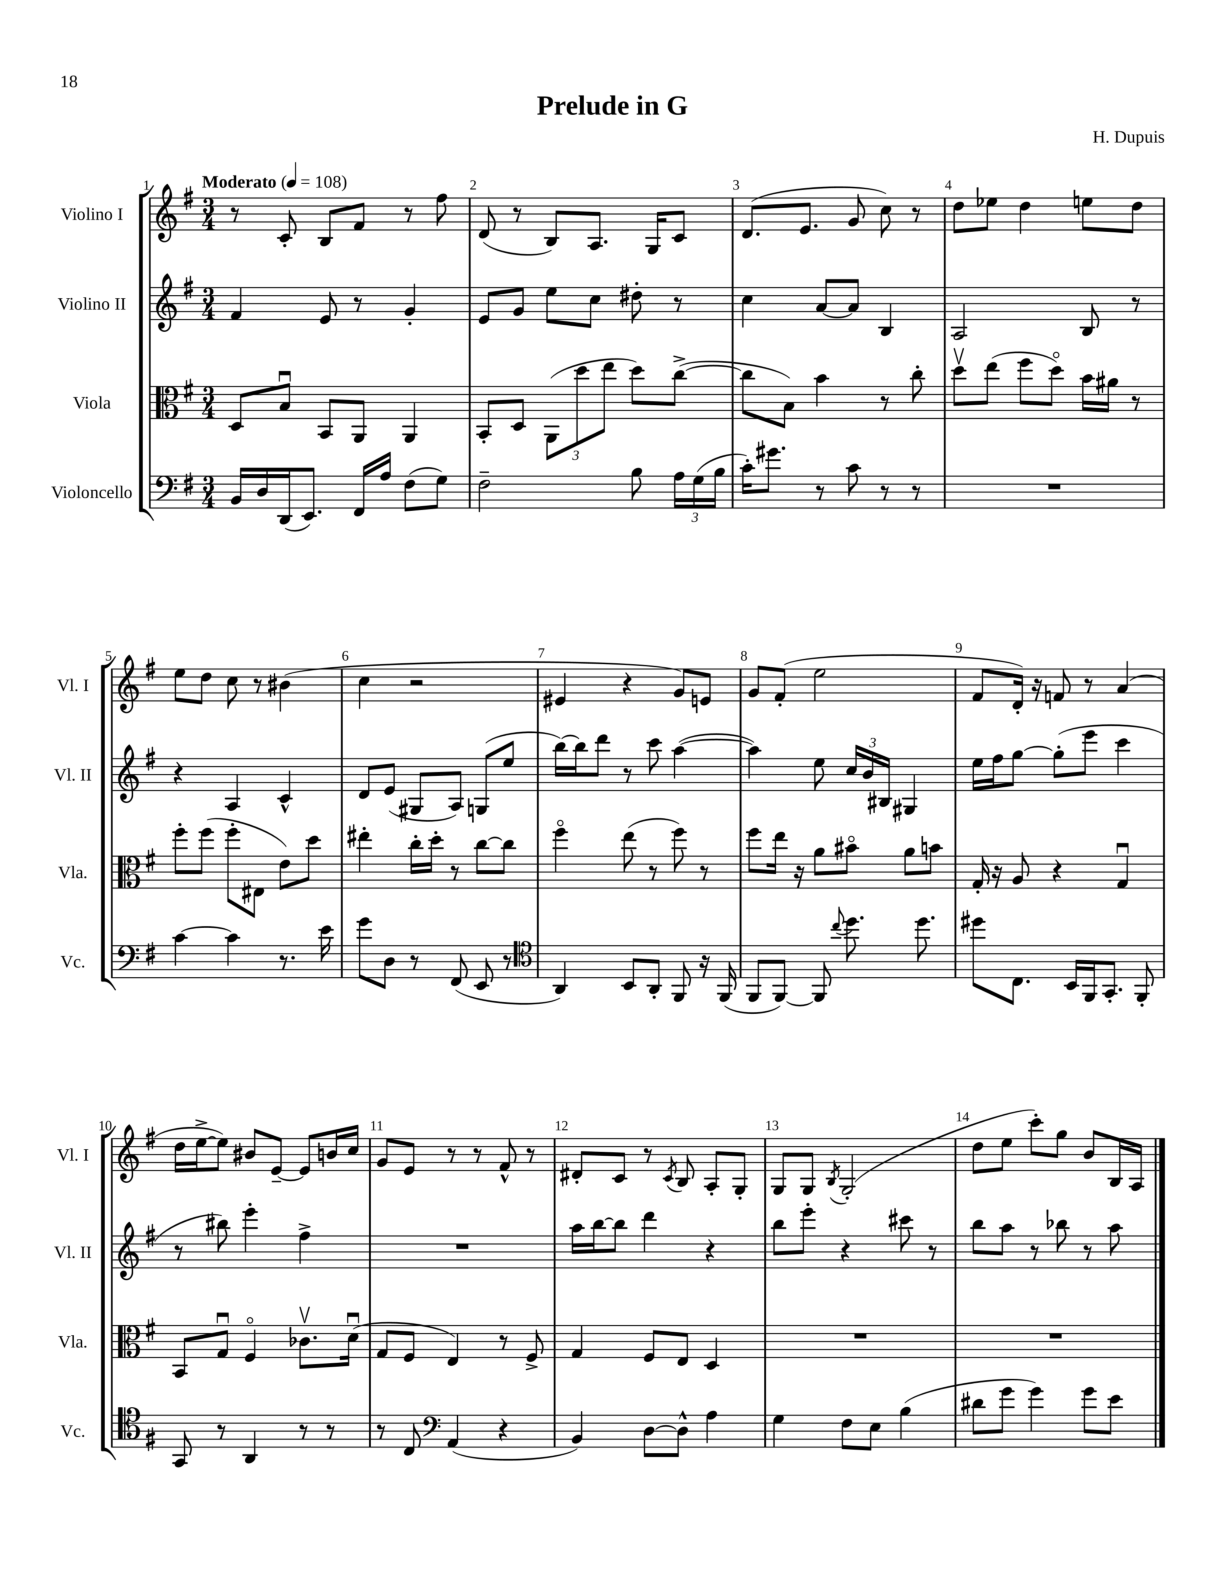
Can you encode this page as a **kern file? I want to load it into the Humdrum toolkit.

**kern	**kern	**kern	**kern
*part4	*part3	*part2	*part1
*staff4	*staff3	*staff2	*staff1
*I"Violoncello	*I"Viola	*I"Violino II	*I"Violino I
*I'Vc.	*I'Vla.	*I'Vl. II	*I'Vl. I
*clefF4	*clefC3	*clefG2	*clefG2
*k[f#]	*k[f#]	*k[f#]	*k[f#]
*M3/4	*M3/4	*M3/4	*M3/4
*MM108	*MM108	*MM108	*MM108
=1	=1	=1	=1
!	!	!	!LO:TX:a:B:t=Moderato
16BB/LL	8D/L	4f#/	8r
16D/	.	.	.
(16DD/J	8Bu/J	.	8c'/
8.EE/J)	.	.	.
.	8BB/L	8e/	8B/L
16FF#/LL	8AA/J	8r	8f#/J
16A/JJ	.	.	.
(8F#\L	4AA/	4g'/	8r
8G\J)	.	.	8ff#\
=2	=2	=2	=2
2F#~\	8BB'/L	8e/L	(8d/
.	8D/J	8g/J	8r
.	(12AA\L	8ee\L	8B/L)
.	12dd\	.	.
.	.	8cc\J	8.A/J
.	12ee\J	.	.
8B\	8dd\L)	8dd#X'\	.
.	.	.	16G/KL
24A\LL	([8cc^\J	8r	8c/J
(24G\	.	.	.
24B\JJ	.	.	.
=3	=3	=3	=3
16c'\KL)	8cc\L]	4cc\	(8.d/L
8.g#X\J	.	.	.
.	8B\J)	.	.
.	.	.	8.e/J
8r	4b\	[8a/L	.
8c\	.	8a/J]	8g/
8r	8r	4B/	8cc\)
8r	8cc'\	.	8r
=4	=4	=4	=4
2.r	8ddv\L	2A/	8dd\L
.	(8ee\J	.	8ee-X\J
.	8ff#\L	.	4dd\
.	8dd\J)	.	.
.	16b\LL	8B/	8een\L
.	16a#X\JJ	.	.
.	8r	8r	8dd\J
!!LO:LB:g=z
=5	=5	=5	=5
[4c\	8ff#'\L	4r	8ee\L
.	(8ff#\J	.	8dd\J
4c\]	8ff#'\L	4A/	8cc\
.	8E#X\J	.	8r
8.r	8e\L)	4c^^/	(4b#X\
.	8dd\J	.	.
16e\	.	.	.
=6	=6	=6	=6
8g\L	4ee#X'\	8d/L	4cc\
8D\J	.	(8e/J	.
8r	16cc'\LL	8G#X/L	2r
.	16dd'\JJ	.	.
(8FF#/	8r	8A/J)	.
8EE/	[8cc\L	(8Gn/L	.
8r	8cc\J]	8ee/J	.
=7	=7	=7	=7
*clefC4	*	*	*
4AA/)	4ff#\	[16bb\LL)	4e#X/
.	.	16bb\J]	.
.	.	8ddd\J	.
8BB/L	(8ee\	8r	4r
8AA'/J	8r	8ccc\	.
8FF#/	8ff#\)	([4aa\	8g/L)
16r	8r	.	8en/J
(16FF#/	.	.	.
=8	=8	=8	=8
8FF#/L	8ff#\L	4aa\])	8g/L
[8FF#/J)	16ee\Jk	.	(8f#'/J
.	16r	.	.
8FF#/]	8a\L	8ee\	2ee\
8qqcc/	.	.	.
8.dd\	8b#X\J	24cc/LL	.
.	.	24b/	.
.	.	24B#X/JJ	.
.	8a\L	4G#X/	.
8.dd\	.	.	.
.	8bn\J	.	.
=9	=9	=9	=9
8dd#X\L	16G'/	16ee\LL	8f#/L
.	16r	16ff#\J	.
8.C\J	8A/	[8gg\J	16d'/Jk)
.	.	.	16r
.	4r	(8gg'\L]	8fn/
16BB/LL	.	.	.
16FF#/J	.	8eee\J	8r
8.GG'/J	.	.	.
.	4Gu/	4ccc\	(4a/
8FF#'/	.	.	.
!!LO:LB:g=z
=10	=10	=10	=10
8GG/	8BB/L	8r	16dd\LL
.	.	.	[16ee^\J
8r	8Gu/J	8bb#X\)	8ee\J])
4AA/	4F#/	4eee'\	8b#X/L
.	.	.	[8e~/J
8r	8.c-Xv\L	4ff#^\	8e/L]
8r	.	.	16bn/L
.	(16du\Jk	.	16cc/JJ
=11	=11	=11	=11
8r	8G/L	2.r	8g/L
8C/	8F#/J	.	8e/J
*clefF4	*	*	*
(4AA/	4E/)	.	8r
.	.	.	8r
4r	8r	.	8f#^^/
.	8F#^/	.	8r
=12	=12	=12	=12
4BB/)	4G/	16aa\LL	8d#X'/L
.	.	[16bb\J	.
.	.	8bb\J]	8c/J
[8D\L	8F#/L	4ddd\	8r
.	.	.	8qc/
8D^^\J]	8E/J	.	8B/
4A\	4D/	4r	8A'/L
.	.	.	8G'/J
=13	=13	=13	=13
4G\	2.r	8bb\L	8G/L
.	.	8eee'\J	8G/J
.	.	.	8qB/
8F#\L	.	4r	(2G'/
8E\J	.	.	.
(4B\	.	8ccc#X\	.
.	.	8r	.
=14	=14	=14	=14
8d#X\L	2.r	8bb\L	8dd\L
8g\J	.	8aa\J	8ee\J
4g\)	.	8r	8ccc'\L)
.	.	8bb-X\	8gg\J
8g\L	.	8r	8b/L
8e\J	.	8aa\	16B/L
.	.	.	16A/JJ
==	==	==	==
*-	*-	*-	*-
